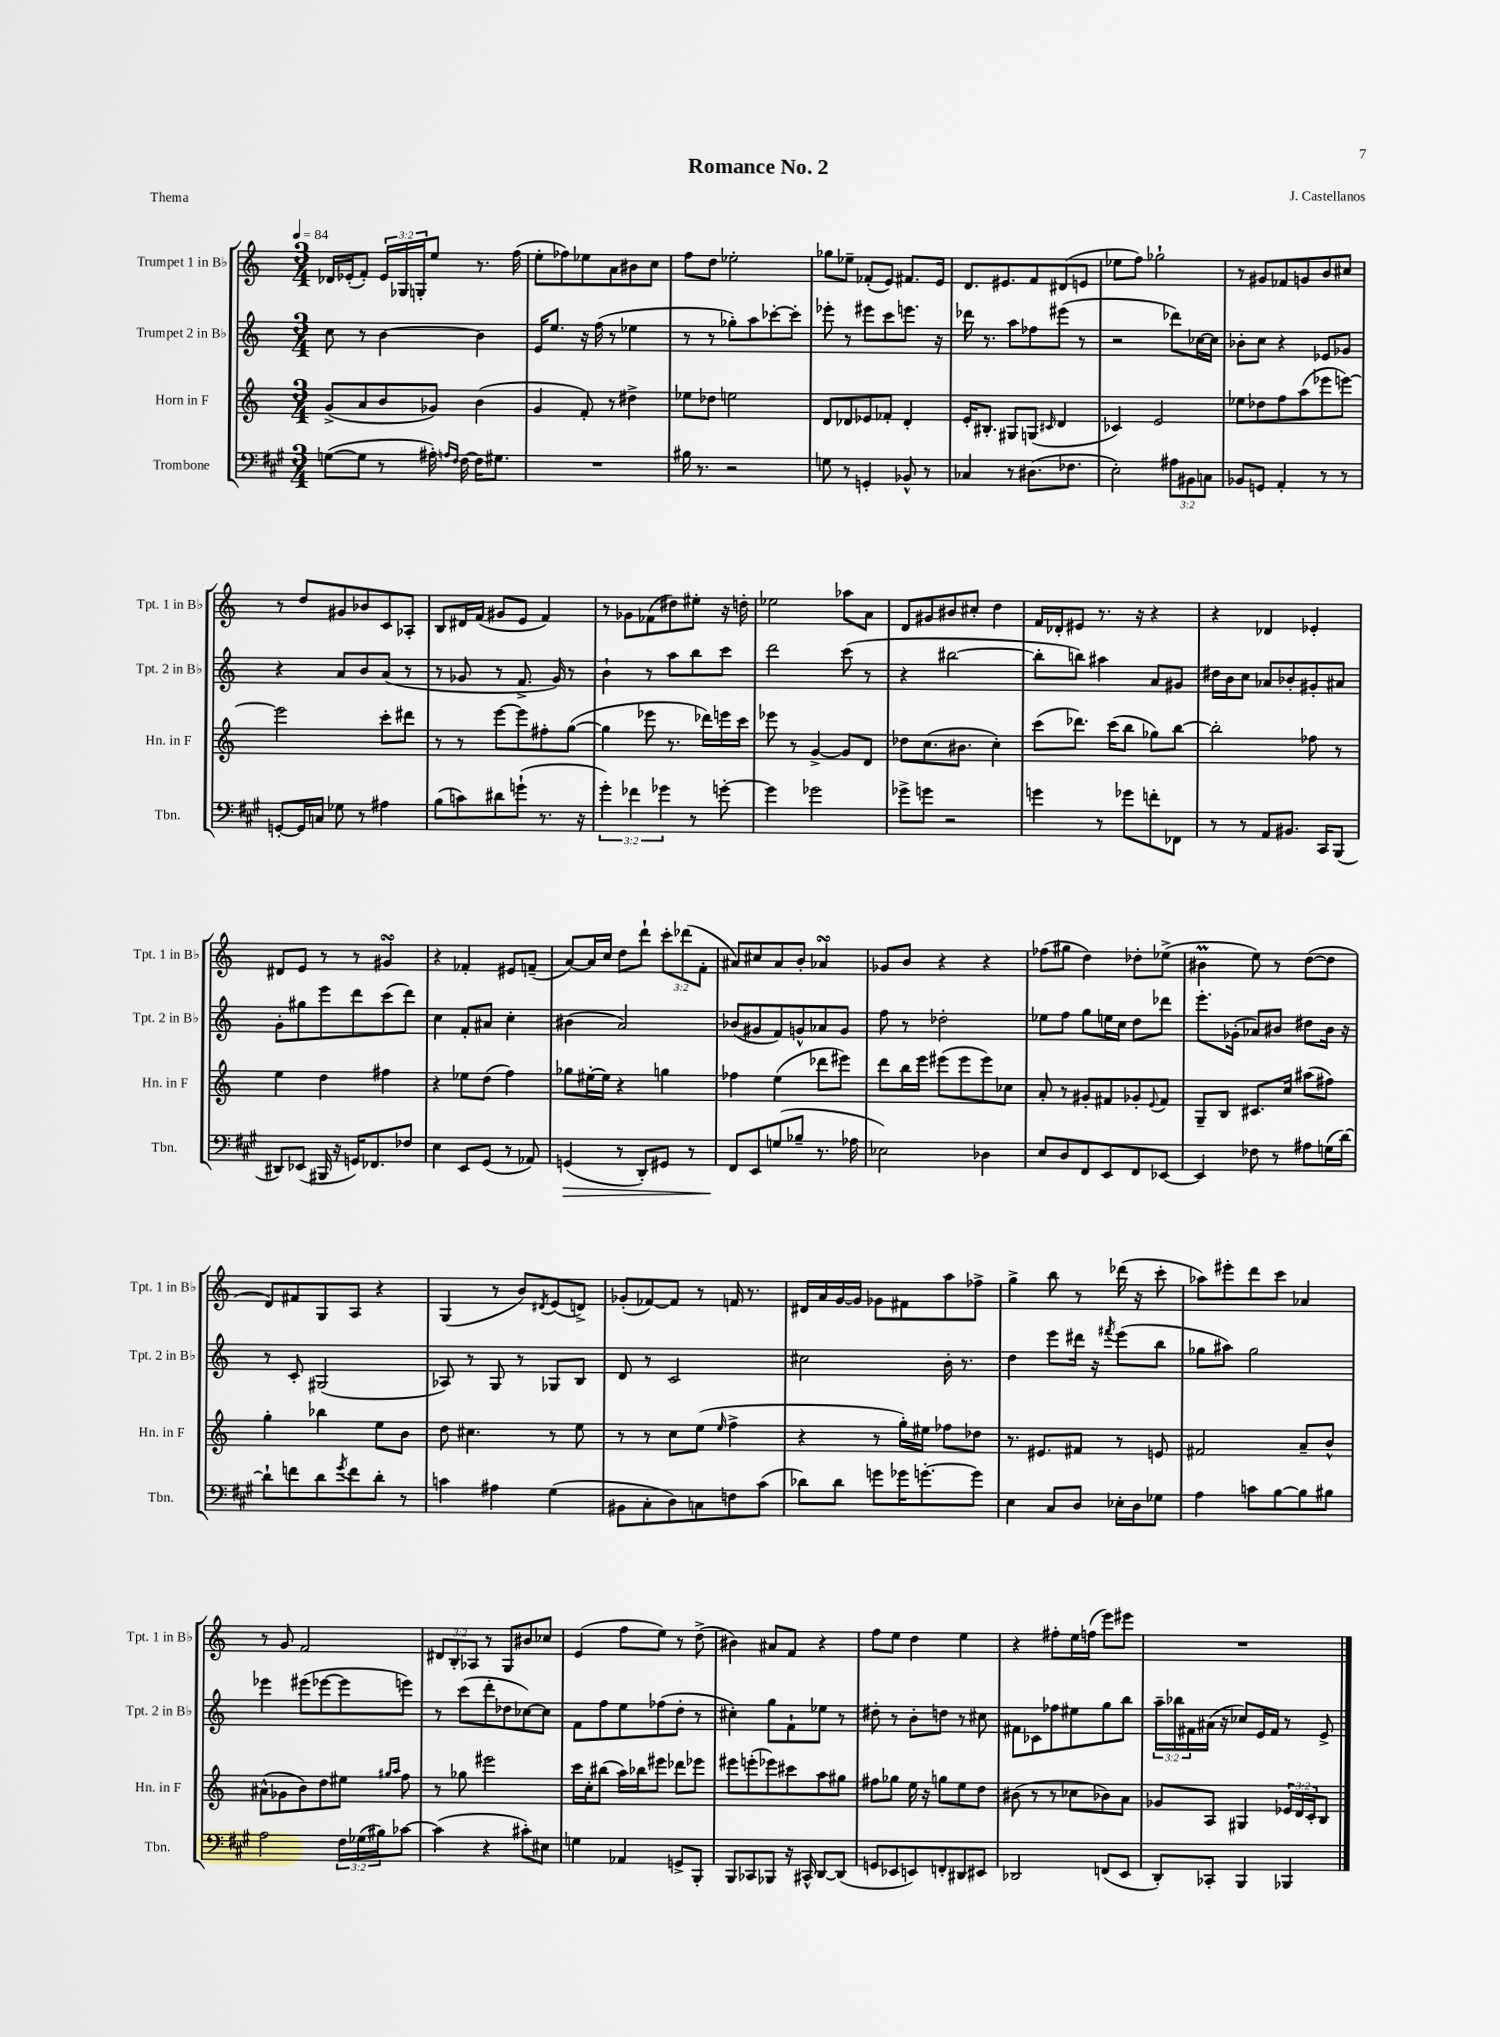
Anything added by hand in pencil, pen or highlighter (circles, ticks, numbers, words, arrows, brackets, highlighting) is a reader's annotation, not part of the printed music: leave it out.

**kern	**kern	**kern	**kern
*staff4	*staff3	*staff2	*staff1
*clefF4	*clefG2	*clefG2	*clefG2
*k[f#c#g#]	*k[]	*k[]	*k[]
*M3/4	*M3/4	*M3/4	*M3/4
*MM84	*MM84	*MM84	*MM84
([8G\L	(8g^/L	8cc\	16d-/LL
.	.	.	(16e-'/J
8G\]J	8a/	8r	8f'/J)
8r	8b/	[4b\	24e-/LL
.	.	.	24G-/
.	.	.	24G'/J
16A#'\)	8g-/J)	.	8ee/J
16qqA/LL	.	.	.
16qqF#/JJ	.	.	.
[16F#\	.	.	.
16F#\]LK	(4b\	4b\]	8.r
8.G#\J	.	.	.
.	.	.	(16ff\
=	=	=	=
2.r	4g/	16e/LK	8ee'\L
.	.	8.ee/J	.
.	.	.	8ff-\)
.	8f'/)	16r	8ee-\
.	.	(16ff\	.
.	8r	8r	8a\
.	4dd#^\	4ee-\	8b#\
.	.	.	8cc\J
=	=	=	=
16B#\	8ee-\L	8r	8ff\L
8.r	.	.	.
.	8dd-\J	8r	8dd\J
2r	2ee\	8gg-'\L)	2ee-'\
.	.	8aa\	.
.	.	[8ccc-'\	.
.	.	8ccc-'\]J	.
=	=	=	=
8G\	8d/L	8eee-'\	8gg-\L
8r	8d-/	8r	8ee-~\J
4GG'/	8e-/	8eee#\L	(8f-'/L
.	8f-'/J	8ccc\	8e/J)
8BB-^^/	4d-'/	8.eee\J	8.f#/L
8r	.	.	.
.	.	16r	16e/Jk
=	=	=	=
4C-/	16e'/LK	16ddd-\	8.d/L
.	8.B#'/J	8.r	.
.	.	.	8.e#/
8r	8G#/L	8aa\L	.
(8.D#\L	(8G/J	8ff-\	8f/
.	16qqc#/	.	.
.	4d/	(8eee#\J	(8d#/
8.F-\J	.	.	.
.	.	8r	8e/J
=	=	=	=
2E'\)	4c-/)	2r	8ee-\L
.	.	.	8ff\J)
.	2e/	.	2gg-`\
12A#\L	.	8ddd-\L)	.
12BB#\	.	.	.
.	.	[16cc-\L	.
12C\J	.	.	.
.	.	16cc-\]JJ	.
=	=	=	=
8BB-/L	8ee-\L	8b-'\L	8r
8GG/J	8dd-\	8cc\J	8g#/L
4AA'/	8ff\	4r	8f-/
.	(8aa\	.	8g/
8r	8eee-\	8e-/L	8b/
8r	[8eee\J)	8g-/J	8cc#/J
=	=	=	=
[8GG'/L	2eee\]	4r	8r
16GG/]L	.	.	8dd/L
16C/JJ	.	.	.
8G-\	.	8a/L	8g#/
8r	.	8b/	8b-/
4A#\	8ccc'\L	(8a/J	8c/
.	8ddd#\J	8r	8A-'/J
=	=	=	=
(8B\L	8r	8r	8B/L
8c\)	8r	8g-/	16d#/L
.	.	.	(16f/JJ
8d#\	[8eee\L	8r	8g#/L
(8g`\J	8eee\]	8.f^/	8e/J
8.r	8ff#'\	.	4f/)
.	.	16g-/)	.
.	([8gg\J	8r	.
16r	.	.	.
=	=	=	=
6g#'\)	4gg\]	4b`\	8r
.	.	.	8g-\L
6f-\	.	.	.
.	8eee-\	8r	(8f-\
6g-\	.	.	.
.	8.r	8aa\L	8dd#\)
8r	.	8bb\	8ee#'\J
.	16ddd-\LL)	.	.
[8g'\	16eee\	8ccc\J	16r
.	16ccc\JJ	.	16dd'\
=	=	=	=
4g\]	8eee-\	2ddd\	2ee-\
.	8r	.	.
2g-\	[4g^/	.	.
.	8g/]L	(8ccc\	8aa-\L
.	8d/J	8r	8a\J
=	=	=	=
8g-^\L	8dd-\L	4r	8d/L
8g\J	(8.cc\	.	8g#/
2r	.	[2bb#\	8b#/
.	8.b#\J	.	.
.	.	.	8cc#'/J
.	4cc'\)	.	4dd\
=	=	=	=
4g\	(8ccc\L	8bb#'\]L	16f/LL
.	.	.	16d-'/J
.	8.ddd-\J)	8bb\J)	8e#/J
8r	.	4aa#\	8.r
.	(16ccc\LK	.	.
8g-\L	8bb\J	.	.
.	.	.	16r
8f'\	8gg-\L)	8a/L	4r
8FF-\J	[8bb\J	8g#/J	.
=	=	=	=
8r	2bb'\]	16dd#\LL	4r
.	.	16b\J	.
8r	.	8cc\J	.
8AA/L	.	8a-/L	4d-/
8.BB#/J	.	8b-'/	.
.	8ff-\	8g#'/	4e-'/
16CC#/LK	.	.	.
(8BBB/J	8r	8a#/J	.
=	=	=	=
8DD#/L)	4ee\	8g'\L	8d#/L
(8EE-/J	.	8gg#\	8e/J
16BBB#/	4dd\	8eee\	8r
16r	.	.	.
16GG/LK)	.	8ddd\	8r
8.FF-/	.	.	.
.	4ff#\	(8ccc\	4g#/
8F-/J	.	8ddd\J)	.
=	=	=	=
4E\	4r	4cc\	4r
8EE/L	8ee-\L	8f'/L	4f-'/
(8GG#/J	(8dd\J	8a#/J	.
8r	4ff\)	4cc'\	8e#/L
8AA-/)	.	.	(8f~/J
=	=	=	=
(4GG/	8gg-\L	(4b#\	[8a/L)
.	[16ee#'\L	.	16a/]L
.	16ee#\]JJ	.	16cc/JJ
8r	4r	2a/)	8dd\L
8DD'/L)	.	.	8ddd`\J
8GG#/J	4gg\	.	12ccc'\L
.	.	.	(12ddd-\
8r	.	.	.
.	.	.	12f'\J
=	=	=	=
8FF#/L	4ff-\	(8b-/L	8a#/L)
8EE/	.	8g#/	8cc#/
(8G/	(4ee\	8f/)	8a#/
8B-~/J	.	8g^^/	8b'/J
8.r	8ddd-\L	8a-/	4a-/
.	8eee#\J)	8g/J	.
16A-\	.	.	.
=	=	=	=
2E-\)	8ddd\L	8ff\	8g-/L
.	16bb\L	8r	8b/J
.	16eee\JJ	.	.
.	(8eee#\L	2dd-'\	4r
.	8eee#\	.	.
4D-\	8eee#\)	.	4r
.	8cc-\J	.	.
=	=	=	=
8E/L	8a'/	8ee-\L	(8ff-\L
8D/	8r	8ff\J	8gg#\J
8FF#/	8g#'/L	8gg\L	4dd\)
8EE/	8f#/	16ee\L	.
.	.	16cc\JJ	.
8FF#/	8g-'/	8dd\L	8dd-'\L
.	8qqe/	.	.
[8EE-/J	8f#/J	8ddd-\J	(8ee-^\J
=	=	=	=
4EE-/]	8G~/L	8.eee'\L	4b#\
.	8B/J	.	.
.	.	(16g-'\Jk	.
8F-\	8.c#/L	8a-/L)	8ee\)
8r	.	8b#/J	8r
.	16cc/Jk	.	.
8A#\L	(8aa#\L	8dd#\L	([8dd\L
(16G\L	8ff#\J)	16b#\Jk	8dd\]J
[16d\JJ)	.	16r	.
=	=	=	=
8d`\]L	4gg'\	8r	8d/L)
8f\	.	8c'/	8f#/
8d\	4bb-\	(2G#/	8G/
8qg#/	.	.	.
8f\	.	.	8A/J
8d'\J	8ee\L	.	4r
8r	8b\J	.	.
=	=	=	=
4c\	8dd\	8A-/)	(4G/
.	4.cc#\	8r	.
4A#\	.	8G/	8r
.	.	8r	8b/L)
.	.	.	8qd#/
(4G#\	8r	8G-/L	(8e/
.	8ee\	8B/J	8d^/J)
=	=	=	=
8BB#\L	8r	8d/	(8g-'/L
8C#'\	8r	8r	[8f-/)
8D\)	8cc\L	2c/	8f-/]J
8C\	(8ee\J	.	8r
.	16qqee/	.	.
8F\	4ff^\	.	16f/
.	.	.	8.r
(8c#\J	.	.	.
=	=	=	=
8d-\L)	4r	2cc#\	16d#/LL
.	.	.	16a/
8d-\J	.	.	[16g/
.	.	.	16g/]JJ
8g\L	8r	.	8g-\L
16g-\K	16gg'\LL)	.	8f#\
[8.g'\	16ee#\JJ	.	.
.	8ff-\L	16b'\	8aa\
.	.	8.r	.
8g\]J	8dd-\J	.	8ff-^\J
=	=	=	=
4E\	8.r	4dd\	4gg^\
.	8.e#/L	.	.
8C#/L	.	8eee\L	8bb\
8D/J	8f#/J	16ddd#\Jk	8r
.	.	16r	.
.	.	8qfff#/	.
16E-'\LL	8r	(8eee\L	(16ddd-\
16D\J	.	.	16r
8G-\J	8e/	8bb\J	8ccc'\
=	=	=	=
4A\	2f#/	8gg-\L	8aa-\L)
.	.	8aa#\J)	8eee#'\
8c\L	.	2gg-\	8ddd\
[8B\	.	.	8ccc\J
8B\]	8a~/L	.	4a-/
8B#\J	8b^^/J	.	.
=	=	=	=
2A\	(8a#^^\L	4eee-\	8r
.	8g-\	.	8g/
.	8b\)	(8eee#\L	2f/
.	8dd\	[8eee-\	.
24F#\LL	8ee#\J	8eee-\]	.
(24G-\	.	.	.
24B#\J)	.	.	.
.	16qqgg#/LL	.	.
.	16qqaa/JJ	.	.
[8c-\J	8ff\	8eee\J)	.
=	=	=	=
(4c-\]	8r	8r	12d#/L
.	.	.	12B'/
.	8gg-\	(8ccc\L	.
.	.	.	12A-/J
4r	2eee#\	8ddd'\	8r
.	.	8dd-\	8G/L
8c#'\L)	.	[8cc-\)	8b#/
8E#\J	.	8cc-\]J	8cc-/J
=	=	=	=
4G\	16ccc\LL	8f\L	(4e/
.	16cc'\J	.	.
.	(8bb#\J	8ff\	.
4AA-/	16aa\LL)	8ee\	8ff\L
.	16bb-\J	.	.
.	8eee#\J	(8ff-\	8ee\J)
8GG^/L	8ddd-\L	8dd'\J	8r
8BBB'/J	8eee-\J	8r	(8dd^\
=	=	=	=
8BBB/L	8eee#\L	4cc#'\)	4b#\)
8CC-/	(8eee'\	.	.
8BBB-/J	8eee-\)	8gg\L	8a#/L
16r	8ccc#\	8f`\	8f/J
16CC#^^/	.	.	.
[8DD/L	8aa\	8ee-\J	4r
(8DD/]J	8gg#\J	8r	.
=	=	=	=
8GG/L	8ff#\L	8dd#'\	8ff\L
8EE-/	8gg-\J	8r	8ee\J
8EE/)	16ee\	8b'\L	4dd\
.	16r	.	.
8FF'/	8gg\L	8dd\J	.
8DD#/	8ee\	8r	4ee\
8EE#/J	8dd\J	8cc#\	.
=	=	=	=
2DD-/	(8b#\	8f#\L	4r
.	8r	8c-\	.
.	8r	8ff-\	8ff#'\L
.	8cc-\L	8ee#\	16ee\L
.	.	.	(16ff\JJ
(8FF/L	8b-\)	8gg\	8eee\L)
8EE/J	8a\J	8bb\J	8eee#\J
=	=	=	=
8DD'/L)	8g-/L	24aa~\LL	2.r
.	.	24bb-\	.
.	.	24f#\	.
8CC-'/J	8A/J	(16a#\JJ	.
.	.	16r	.
4BBB/	4G#/	8cc-/L)	.
.	.	16e/L	.
.	.	16f#/JJ	.
4BBB-/	24e-/LL	8r	.
.	24d/	.	.
.	24c'/J	.	.
.	8B/J	8e^/	.
==	==	==	==
*-	*-	*-	*-
